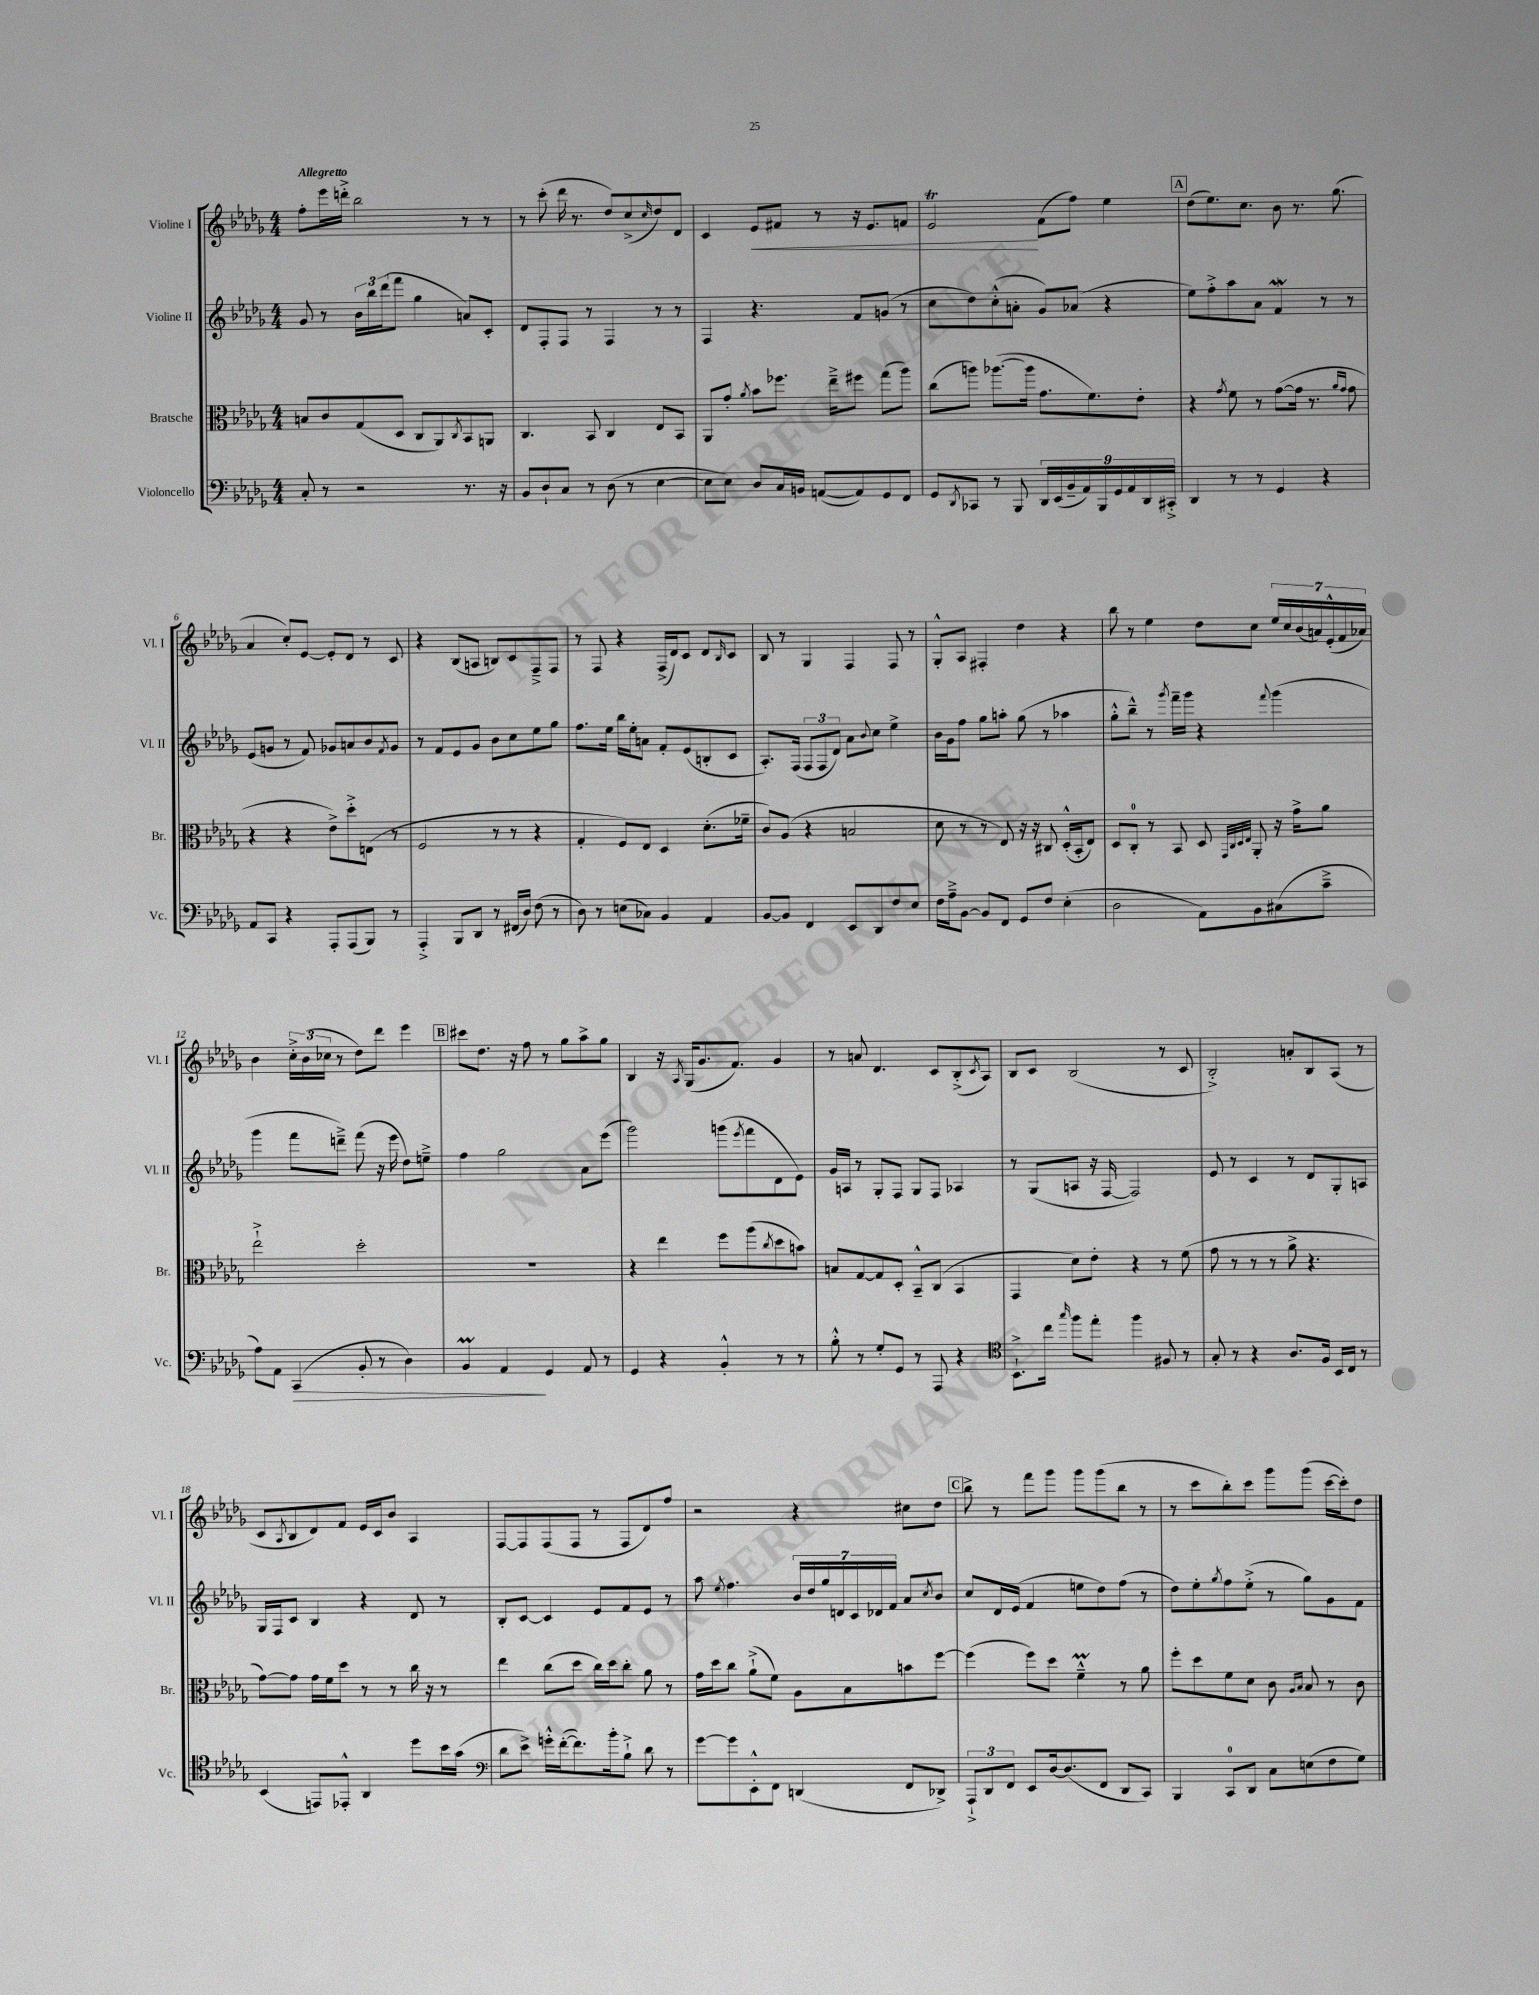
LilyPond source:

<<
\new StaffGroup <<
\new Staff = "s0" \with { instrumentName = "Violine I" shortInstrumentName = "Vl. I" } {
    \clef treble \key des \major \numericTimeSignature \time 4/4 \tempo "Allegretto"
    f''8-. ees'''16 d'''16-.-> bes''2 r8 r8 |
    r8 c'''8-.( des'''16 r8. des''8) c''8->( \grace { c''16 } des''8) des'8 |
    c'4 ees'8\< fis'8 r8 r16 ees'8. f'8 |
    ees'2\trill\! f'8( f''8) ees''4 |
    \mark \markup { \box "A" } des''8( ees''8.) c''8. bes'8 r8. ges''8.( |
    aes'4 c''8-.) ees'8~ ees'8-. des'8 r8 c'8 |
    r4 bes8( a8 b8) c'8 f8---> f8 |
    r8 f8 r4 f16->( des'16) c'8 des'8 \grace { bes16 } c'8 |
    bes8 r8 ges4 f4 f8 r8 |
    ges8-.-^ aes8 fis4-. des''4 r4 |
    bes''8 r8 ees''4 des''8 c''8 \tuplet 7/4 { ees''16 c''16 bes'16( a'16) ees'16-.-^( f'16 aes'16) } |
    bes'4 \tuplet 3/2 { c''16-.-> bes'16( ces''16 } r8 des''8) des'''8 ees'''4 |
    \mark \markup { \box "B" } cis'''8 des''8. r16 f''8 r8 ges''8 aes''8-> ges''8 |
    bes4 r16 \acciaccatura { aes8 } ges16( ges'8. f'8.) ges'4 |
    r8 a'8 des'4. c'8 bes8-.->( \acciaccatura { c'8 } aes8) |
    bes8 c'8 bes2( r8 c'8 |
    bes2-.->) a'8-. bes8 aes8( r8 |
    c'8 \acciaccatura { aes8 } bes8 des'8) f'8 ees'16 c'16 bes'8 aes4 |
    f8~ f8 f8( f8 r8 f8 des'8) f''8 |
    r2 r4 cis''8 des''8 |
    \mark \markup { \box "C" } bes''8-> r8 f'''8 ges'''8 ges'''8 ges'''8( bes''8 r8 |
    r8 c'''8 bes''8-.) c'''8 ges'''8 ges'''8( c'''16~ c'''16-.) des''8 \bar "|." |
}
\new Staff = "s1" \with { instrumentName = "Violine II" shortInstrumentName = "Vl. II" } {
    \clef treble \key des \major \numericTimeSignature \time 4/4
    ges'8 r8 \tuplet 3/2 { bes'16 bes''16 des'''16( } f'''8 ges''4 a'8) c'8-. |
    des'8 f8-. f8 r8 f4 r8 r8 |
    f4 r4. f'8 g'8( r8 |
    c''8 des''8) c''8-.-^( a'8-. ges'8) aes'8( r4 |
    \mark \markup { \box "A" } ees''8) f''8-.-> aes''8 aes'8 f'4\mordent r8 r8 |
    ees'8( g'8 r8 f'8) ges'8 a'8 bes'8 \acciaccatura { f'8 } ges'8 |
    r8 f'8 ees'8 ges'8 bes'8 c''8 ees''8 ges''8 |
    f''8. ees''16 bes''16 ees''16-. a'8 f'8-. ees'8( b8-. c'8 |
    aes8.-.) f16( \tuplet 3/2 { f8 f8 des'8) } aes'8 \appoggiatura { bes'8 } c''8 ees''4-> |
    bes'16 ges'16 f''8 ges''8 a''8-. ges''8( r8 aes''4 |
    ges''8-.-^ bes''8---^) r8 \acciaccatura { ges'''8 } f'''16-- ges'''16 r4 \appoggiatura { f'''8 } ges'''4( |
    ges'''4 f'''8 d'''8--->) f'''8( r16 ees'''16 des''8) e''8---> |
    \mark \markup { \box "B" } f''4 ges''2 aes'8 ees'''8( |
    ges'''2) g'''8( \acciaccatura { ees'''8 } f'''8 des'8 ees'8) |
    ges'16 a16 r8 ges8-. f8 ges8 f8 aes4 |
    r8 ges8( a8 r16 f16~ f2) |
    ees'8 r8 c'4 r8 des'8 ges8-. a8 |
    ges16 f16 c'8 bes4 r4 des'8 r8 |
    bes8-. c'8~ c'4 ees'8 f'8 ees'8 r8 |
    aes''8 \acciaccatura { ees''8 } f''4. \tuplet 7/4 { bes'16 des''16 ges''16 d'16 c'16 des'16 f'16 } aes'8 \acciaccatura { c''8 } bes'8 |
    \mark \markup { \box "C" } c''8 des'16 ees'16( f'4 e''8 des''8) f''8( r8 |
    des''8) ees''8-. \acciaccatura { ges''8 } f''8 ees''8-.->( r8 ges''8) ges'8 f'8 \bar "|." |
}
\new Staff = "s2" \with { instrumentName = "Bratsche" shortInstrumentName = "Br." } {
    \clef alto \key des \major \numericTimeSignature \time 4/4
    b8 c'8 ges8( des8 c8 aes,8) \acciaccatura { c8 } bes,8 a,8 |
    c4. bes,8 c4 ees8 bes,8 |
    aes,8 ges'8-. \acciaccatura { aes'8 } bes'8 fes''8. ees''16---> fis''8 ges''8( aes''8) |
    c''8( a''8) aes''8.~( aes''16 ges'8. f'8.) ees'8-. |
    \mark \markup { \box "A" } r4 \acciaccatura { ges'8 } f'8 r8 ges'8~( ges'16 r8. \grace { aes'16 ges'16 } ges'8 |
    r4 r4 ees'8->) des''8-.-> e8( r8 |
    f2 r8 r8 r4 |
    ges4-. f8) ees8 des4 des'8.-.( fes'16-- |
    c'8) aes8( r4 b2 |
    des'8 r8 r8 ees8) r16 r16 cis8 des16-.-^( bes,16-. ees8) |
    des8 c8-0-. r8 bes,8 des8 \grace { ges,32 c32 des32 ees32 } aes,8-. r16 ges'16-> aes'8 |
    ees''2-!-> des''2-. |
    \mark \markup { \box "B" } R1 |
    r4 ees''4 f''8 aes''8( \acciaccatura { c''8 } des''8 b'8) |
    b8 ges8~ ges8 des8-. bes,8---^ c8( bes,4 |
    ges,4 des'8) ees'8-. r4 r8 f'8( |
    ges'8 r8 r8 r8 aes'8-> r4. |
    ges'8~) ges'8 ges'16 f'16 des''8 r8 r8 c''16 r16 r8 |
    ees''4 c''8( des''8 c''16) des''16 c''8-. aes'8 r8 |
    ges'16 des''16 c''8 aes'8-!->( f'8) aes8 bes8 b'8 f''8~ |
    \mark \markup { \box "C" } f''4( f''8) des''8 f'4---^\prall r8 aes'8 |
    f''8-. des''8 f'8 des'8 c'8 \grace { aes16 bes16 } bes8 r8 c'8 \bar "|." |
}
\new Staff = "s3" \with { instrumentName = "Violoncello" shortInstrumentName = "Vc." } {
    \clef bass \key des \major \numericTimeSignature \time 4/4
    c8-. r8 r2 r8. r16 |
    bes,8 des8-! c8 r8 des8( r8 ees4~ |
    ees8 ees8) des8 c16 b,16 a,8~( a,8) ges,8 f,8 |
    ges,8 \acciaccatura { des,8 } ces,8 r8 bes,,8 \tuplet 9/8 { des,16 ees,16( bes,16-- aes,16) bes,,16 ges,16 aes,16 des,16 cis,16-.-> } |
    \mark \markup { \box "A" } des,4 r8 r8 ges,4 r4 |
    aes,8 c,8 r4 aes,,8-. aes,,8( bes,,8) r8 |
    aes,,4-.-> bes,,8 des,8 r8 fis,16( des16) f8( r8 |
    des8) r8 e8( ces8) bes,4 aes,4 |
    bes,8~ bes,8 f,4 ees,8 des,8 f8 ees8 |
    f16 aes16---> bes,8~ bes,8 f,8 ges,8 f8 ees4-.( |
    des2 aes,8) bes,8 cis8( c'8---> |
    aes8) aes,8 c,4\>( bes,8-. r8 des4) |
    \mark \markup { \box "B" } bes,4\prall aes,4\! ges,4 aes,8 r8 |
    ges,4 r4 bes,4-.-^ r8 r8 |
    bes8-.-^ r8 ges8-. ges,8 r8 aes,,8 r4 |
    \clef tenor bes,8.-!-> c''16 \grace { ges''16 } f''8 ees''8-. f''4 fis8 r8 |
    ges8-. r8 r4 aes8. f16 bes,16 c16 r8 |
    bes,4( e,8) ees,8-.-^ aes,4 des''8 bes'16 ges'16( |
    \clef bass des'8 ees'8->) g'16-.-^ f'16~-.( f'8.) bes'16-. bes8-!-> des'8 r8 |
    ges'8~ ges'8 ees,8-.-^ f,8 d,4( f,8 des,8->) |
    \mark \markup { \box "C" } \tuplet 3/2 { aes,,8-!-> des,8 f,8 } ees,8 des16~ des8.( f,8 des,8 c,8) |
    bes,,4 c,8-0 des,8 c8 e8( f8 ges8) \bar "|." |
}
>>
>>
